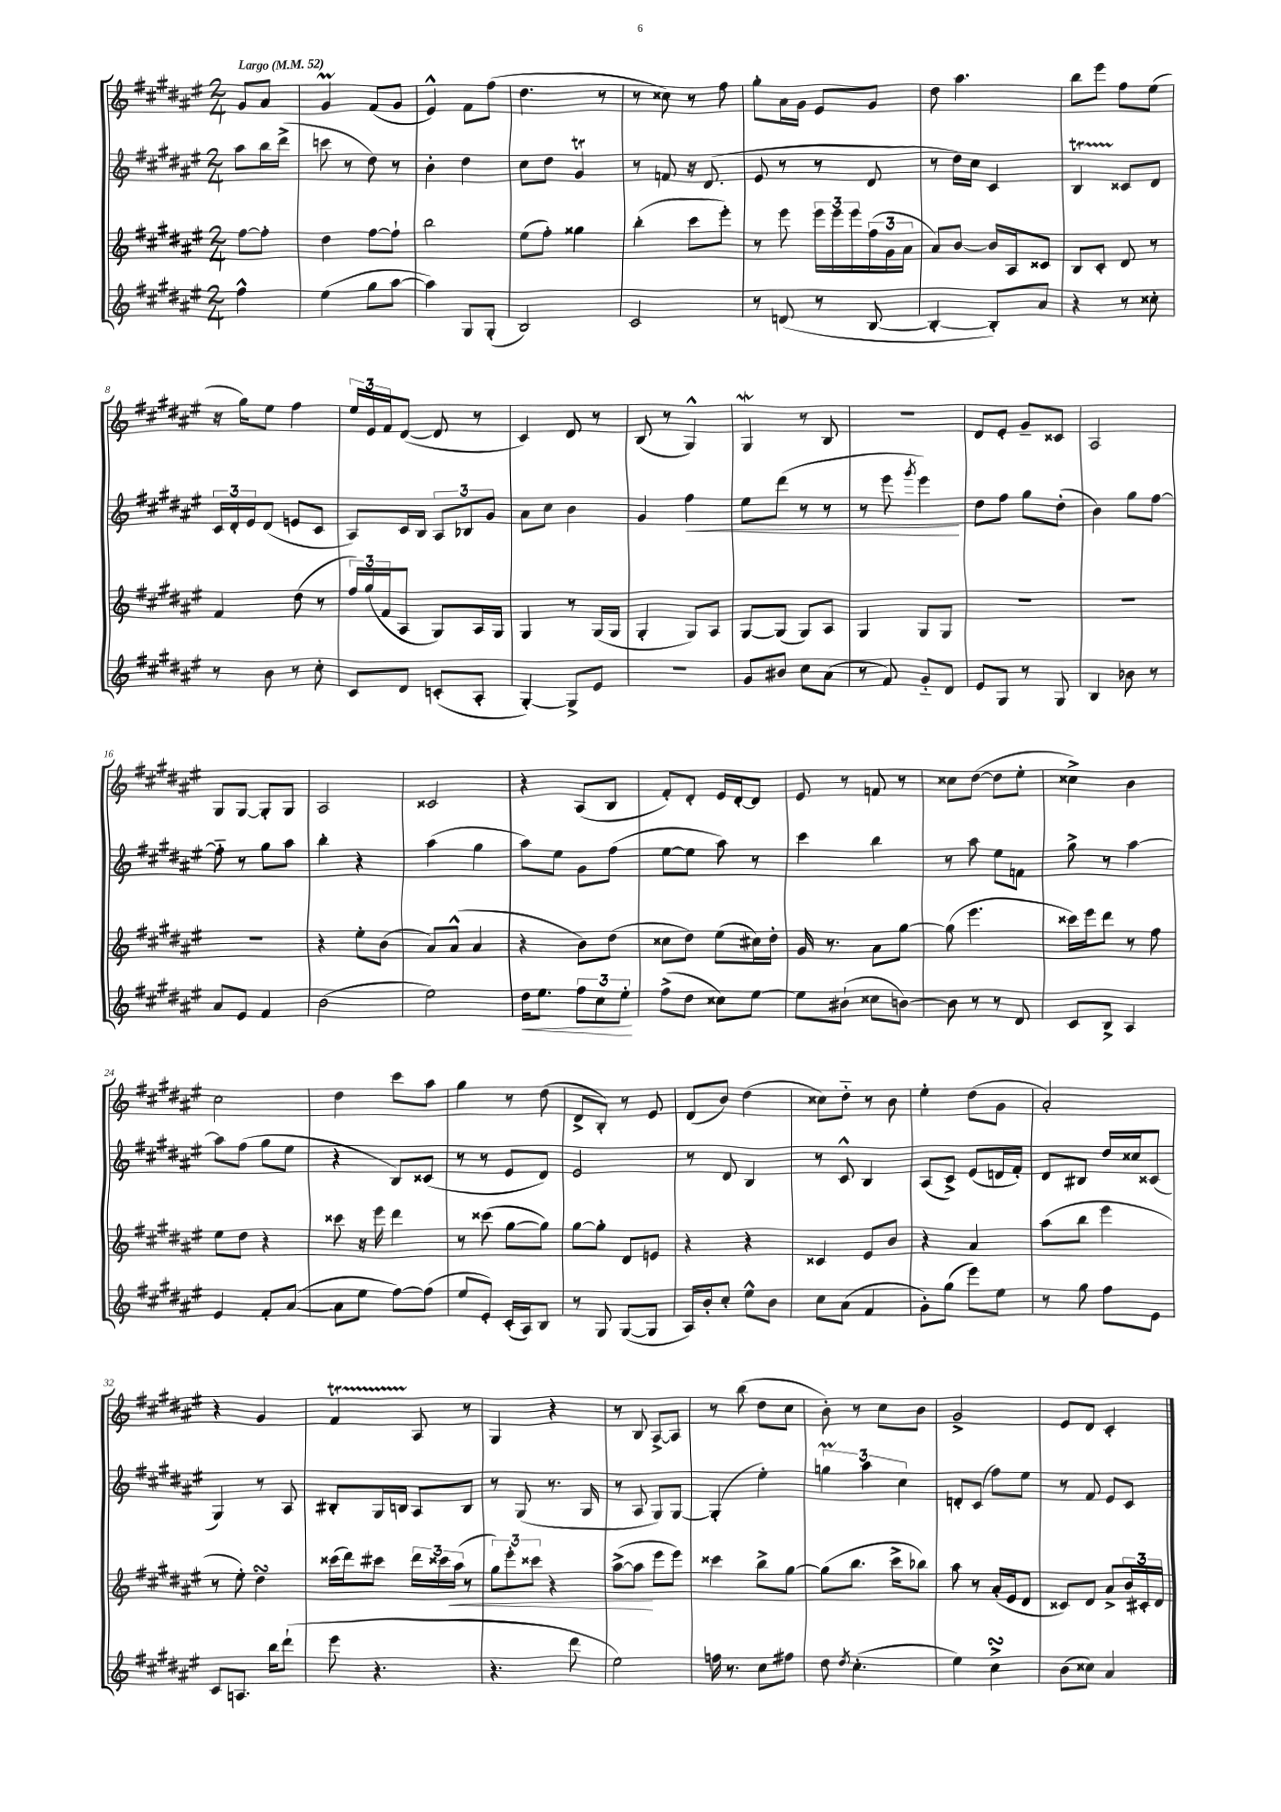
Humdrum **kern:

**kern	**dynam	**kern	**dynam	**kern	**dynam	**kern
*part4	*part4	*part3	*part3	*part2	*part2	*part1
*staff4	*staff4	*staff3	*staff3	*staff2	*staff2	*staff1
*clefG2	*	*clefG2	*	*clefG2	*	*clefG2
*k[f#c#g#d#a#e#]	*	*k[f#c#g#d#a#e#]	*	*k[f#c#g#d#a#e#]	*	*k[f#c#g#d#a#e#]
*M2/4	*	*M2/4	*	*M2/4	*	*M2/4
*MM52	*	*MM52	*	*MM52	*	*MM52
=	=	=	=	=	=	=
!	!	!	!	!	!	!LO:TX:a:B:t=Largo
4ff#^^\	.	[8ff#\L	.	8aa#\L	.	8g#/L
.	.	8ff#'\J]	.	16bb\L	.	8a#/J
.	.	.	.	(16ddd#^\JJ	.	.
=1	=1	=1	=1	=1	=1	=1
(4ee#\	.	4dd#\	.	8cccn\	.	4g#M/
.	.	.	.	8r	.	.
8gg#\L	.	[8ff#\L	.	8dd#\)	.	(8f#/L
[8aa#\J	.	8ff#`\J]	.	8r	.	8g#/J
=2	=2	=2	=2	=2	=2	=2
4aa#\])	.	2bb\	.	4b'\	.	4e#^^/)
8G#/L	.	.	.	4dd#\	.	8f#\L
(8G#'/J	.	.	.	.	.	(8ff#\J
=3	=3	=3	=3	=3	=3	=3
2B/)	.	(8ee#\L	.	8cc#\L	.	4.dd#\
.	.	8ff#'\J)	.	8dd#\J	.	.
.	.	4gg##X\	.	4g#T/	.	.
.	.	.	.	.	.	8r
=4	=4	=4	=4	=4	=4	=4
2c#/	.	(4bb'\	.	8r	.	8r
.	.	.	.	8fn/	.	8cc##X\)
.	.	8ccc#\L	.	16r	.	8r
.	.	.	.	(8.d#/	.	.
.	.	8eee#'\J)	.	.	.	8ff#\
=5	=5	=5	=5	=5	=5	=5
8r	.	8r	.	8e#/	.	8gg#'\L
(8dn/	.	8eee#\	.	8r	.	16a#\L
.	.	.	.	.	.	16g#\JJ
8r	.	24eee#\LL	.	8r	.	8e#/L
.	.	24eee#\	.	.	.	.
.	.	24eee#\	.	.	.	.
[8B/	.	(24ff#\	.	8d#/	.	8g#/J
.	.	24g#\	.	.	.	.
.	.	24a#\JJ	.	.	.	.
=6	=6	=6	=6	=6	=6	=6
4B'/_	.	8a#/L)	.	8r	.	8dd#\
.	.	[8b/J	.	16dd#\LL)	.	4.aa#\
.	.	.	.	16cc#\JJ	.	.
8B'/L])	.	16b/LL]	.	4c#/	.	.
.	.	16A#/J	.	.	.	.
8a#/J	.	8c##X/J	.	.	.	.
=7	=7	=7	=7	=7	=7	=7
4r	.	8B/L	.	4BT/	.	8bb\L
.	.	8c#'/J	.	.	.	8eee#\J
8r	.	8d#/	.	8c##X/L	.	8ff#\L
8cc##X'\	.	8r	.	8d#/J	.	(8ee#\J
!!LO:LB:g=z
=8	=8	=8	=8	=8	=8	=8
8r	.	4f#/	.	24c#/LL	.	16r
.	.	.	.	24d#'/	.	.
.	.	.	.	.	.	16gg#\KL)
.	.	.	.	24e#/J	.	.
8b\	.	.	.	(8d#/J	.	8ee#\J
8r	.	(8dd#\	.	8en/L	.	4ff#\
8cc#'\	.	8r	.	8c#/J	.	.
=9	=9	=9	=9	=9	=9	=9
8c#/L	.	24ff#/LL)	.	8A#/L)	.	24ee#/LL
.	.	(24gg#/	.	.	.	24e#/
.	.	24f#/J	.	.	.	24f#/J
8d#/J	.	8A#/J	.	16c#/L	.	([8d#/J
.	.	.	.	16B/JJ	.	.
(8cn'/L	.	8G#/L)	.	12A#/L	.	8d#/]
.	.	.	.	12B-X/	.	.
8A#'/J	.	16A#/L	.	.	.	8r
.	.	.	.	12g#/J	.	.
.	.	16G#/JJ	.	.	.	.
=10	=10	=10	=10	=10	=10	=10
[4G#'/)	.	4G#/	.	8a#\L	.	4c#/)
.	.	.	.	8cc#\J	.	.
8G#^/L]	.	8r	.	4b\	.	8d#/
8e#/J	.	(16G#/LL	.	.	.	8r
.	.	16G#/JJ	.	.	.	.
=11	=11	=11	=11	=11	=11	=11
2r	.	4G#'/	.	4g#/	.	(8B/
.	.	.	.	.	.	8r
!	!	!	!	!	!LO:HP:b	!
.	.	8G#/L)	.	4ff#\	<	4G#^^/)
.	.	8A#/J	.	.	.	.
=12	=12	=12	=12	=12	=12	=12
8g#/L	.	[8G#/L	.	8ee#\L	.	4G#W/
8b#X/J	.	(8G#/J]	.	(8ddd#\J	.	.
8cc#\L	.	8G#/L)	.	8r	.	8r
(8a#\J	.	8A#/J	.	8r	.	8B/
=13	=13	=13	=13	=13	=13	=13
8r	.	4G#/	.	8r	.	2r
8f#/)	.	.	.	8eee#\	.	.
.	.	.	.	8qggg#/	.	.
8g#/L	.	8G#/L	.	4eee#\)	.	.
8d#/J	.	8G#/J	.	.	.	.
.	.	.	.	.	[	.
=14	=14	=14	=14	=14	=14	=14
8e#/L	.	2r	.	8dd#\L	.	8d#/L
8G#/J	.	.	.	8ff#\J	.	8e#'/J
8r	.	.	.	8gg#\L	.	8g#~/L
8G#/	.	.	.	(8dd#'\J	.	8c##X/J
=15	=15	=15	=15	=15	=15	=15
4B/	.	2r	.	4b\)	.	2A#/
8b-X\	.	.	.	8gg#\L	.	.
8r	.	.	.	[8ff#\J	.	.
!!LO:LB:g=z
=16	=16	=16	=16	=16	=16	=16
8a#/L	.	2r	.	8ff#\]	.	8G#/L
8e#/J	.	.	.	8r	.	[8G#/J
4f#/	.	.	.	8gg#\L	.	8G#'/L]
.	.	.	.	8aa#\J	.	8G#/J
=17	=17	=17	=17	=17	=17	=17
(2b\	.	4r	.	4bb'\	.	2A#/
.	.	8ee#'\L	.	4r	.	.
.	.	(8b\J	.	.	.	.
=18	=18	=18	=18	=18	=18	=18
2ee#\)	.	8a#/L)	.	(4aa#\	.	2c##X/
.	.	(8a#^^/J	.	.	.	.
.	.	4a#/	.	4gg#\	.	.
=19	=19	=19	=19	=19	=19	=19
!	!LO:HP:b	!	!	!	!	!
16dd#\KL	<	4r	.	8aa#\L)	.	4r
8.ee#\J	.	.	.	.	.	.
.	.	.	.	8ee#\J	.	.
12ff#\L	.	8b\L)	.	8g#\L	.	(8A#/L
12cc#\	.	.	.	.	.	.
.	.	(8dd#\J	.	(8ff#\J	.	8B/J
12ee#'\J	.	.	.	.	.	.
.	[	.	.	.	.	.
=20	=20	=20	=20	=20	=20	=20
(8ff#^\L	.	8cc##X\L	.	[8ee#\L	.	8f#'/L)
8dd#\J	.	8dd#\J)	.	8ee#\J]	.	8d#'/J
8cc##X\L)	.	(8ee#\L	.	8aa#\)	.	16e#/LL
.	.	.	.	.	.	[16d#'/J
[8ee#\J	.	16cc#X\L)	.	8r	.	8d#/J]
.	.	16dd#'\JJ	.	.	.	.
=21	=21	=21	=21	=21	=21	=21
8ee#\L]	.	16g#/	.	4ccc#\	.	8e#/
.	.	8.r	.	.	.	.
(8b#X`\J	.	.	.	.	.	8r
8cc##X\L	.	8a#\L	.	4bb\	.	8fn/
[8bn\J)	.	[8gg#\J	.	.	.	8r
=22	=22	=22	=22	=22	=22	=22
8b\]	.	(8gg#\]	.	8r	.	8cc##X\L
8r	.	4.eee#\	.	8aa#\	.	([8dd#\J
8r	.	.	.	8ee#\L	.	8dd#\L]
8d#/	.	.	.	8fn\J	.	8ee#'\J
=23	=23	=23	=23	=23	=23	=23
8c#/L	.	16ccc##X\LL)	.	8gg#^\	.	4cc##X^\)
.	.	16eee#\J	.	.	.	.
8B^/J	.	8ddd#\J	.	8r	.	.
4A#/	.	8r	.	[4aa#\	.	4b\
.	.	8ff#\	.	.	.	.
!!LO:LB:g=z
=24	=24	=24	=24	=24	=24	=24
4e#/	.	8ee#\L	.	8aa#\L]	.	2cc#\
.	.	8dd#\J	.	(8ff#\J	.	.
8f#'/L	.	4r	.	8gg#\L	.	.
([8a#/J	.	.	.	8ee#\J	.	.
=25	=25	=25	=25	=25	=25	=25
8a#\L]	.	8ccc##X\	.	4r	.	4dd#\
8ee#\J	.	16r	.	.	.	.
.	.	16eee#\	.	.	.	.
[8ff#\L)	.	4ddd#\	.	8B/L)	.	8ccc#\L
(8ff#\J]	.	.	.	(8c##X/J	.	8aa#\J
=26	=26	=26	=26	=26	=26	=26
8ee#/L	.	8r	.	8r	.	4gg#\
8e#'/J)	.	(8ccc##X\	.	8r	.	.
(16c#'/LL	.	[8gg#\L	.	8e#/L	.	8r
16A#/J)	.	.	.	.	.	.
8B/J	.	8gg#\J])	.	8d#/J)	.	(8dd#\
=27	=27	=27	=27	=27	=27	=27
8r	.	[8gg#\L	.	2e#/	.	8d#^/L
8G#/	.	8gg#'\J]	.	.	.	8B'/J)
([8G#/L	.	8d#/L	.	.	.	8r
8G#/J]	.	8en/J	.	.	.	8e#/
=28	=28	=28	=28	=28	=28	=28
16A#/LL)	.	4r	.	8r	.	(8d#/L
16b'/J	.	.	.	.	.	.
8cc#'/J	.	.	.	8d#/	.	8b/J)
8ee#^^\L	.	4r	.	4B/	.	(4dd#\
8b\J	.	.	.	.	.	.
=29	=29	=29	=29	=29	=29	=29
8cc#\L	.	4c##X/	.	8r	.	8cc##X\L)
(8a#\J	.	.	.	8c#^^/	.	8dd#\J
4f#/	.	8e#/L	.	4B/	.	8r
.	.	8b/J	.	.	.	8b\
=30	=30	=30	=30	=30	=30	=30
8g#'\L)	.	4r	.	(8A#/L	.	4ee#'\
(8gg#\J	.	.	.	8c#^/J)	.	.
8eee#\L)	.	4a#/	.	(8e#/L	.	(8dd#\L
8ee#\J	.	.	.	16dn/L	.	8g#\J
.	.	.	.	16f#'/JJ)	.	.
=31	=31	=31	=31	=31	=31	=31
8r	.	(8aa#\L	.	8d#/L	.	2a#'/)
8gg#\	.	8bb\J	.	8B#X/J	.	.
8ff#\L	.	4eee#\	.	16dd#/LL	.	.
.	.	.	.	16cc##X/J	.	.
8e#\J	.	.	.	(8c##X/J	.	.
!!LO:LB:g=z
=32	=32	=32	=32	=32	=32	=32
8c#/L	.	8r	.	4G#/)	.	4r
8.An/J	.	8ee#'\)	.	.	.	.
.	.	4dd#sSSS\	.	8r	.	4g#/
16bb\KL	.	.	.	.	.	.
(8ddd#`\J	.	.	.	8A#/	.	.
=33	=33	=33	=33	=33	=33	=33
8eee#\	.	(16ccc##X\LL	.	8B#X'/L	.	4f#T/
.	.	16ddd#\J)	.	.	.	.
4.r	.	8ccc#X\J	.	16G#/L	.	.
.	.	.	.	16Bn/JJ	.	.
.	.	24ddd#\LL	.	8A#/L	.	8A#/
.	.	24ccc##X\	.	.	.	.
!	!	!	!LO:HP:b	!	!	!
.	.	(24aa#\JJ	<	.	.	.
.	.	8r	.	8B/J	.	8r
=34	=34	=34	=34	=34	=34	=34
4.r	.	12gg#\L)	.	8r	.	4G#/
.	.	12eee#'\	.	.	.	.
.	.	.	.	(8G#/	.	.
.	.	12ccc##X\J	.	.	.	.
.	.	4r	.	8.r	.	4r
8ddd#\	.	.	.	.	.	.
.	.	.	.	16G#/	.	.
=35	=35	=35	=35	=35	=35	=35
2ee#\)	.	([8aa#^\L	.	8r	.	8r
.	.	8aa#\J]	.	8A#/	.	8B/
.	.	8eee#\L	[	8G#/L)	.	[8A#^/L
.	.	8eee#\J)	.	[8G#/J	.	8A#/J]
=36	=36	=36	=36	=36	=36	=36
16ffn\	.	4ccc##X\	.	(4G#'/]	.	8r
8.r	.	.	.	.	.	.
.	.	.	.	.	.	(8bb\
8cc#\L	.	8bb^\L	.	4ee#'\)	.	8dd#\L
8ff#X\J	.	[8gg#\J	.	.	.	8cc#\J
=37	=37	=37	=37	=37	=37	=37
8dd#\	.	(8gg#\L]	.	6ggnM\	.	8b'\)
8qdd#/	.	.	.	.	.	.
(4.cc#'\	.	8.bb\J	.	.	.	8r
.	.	.	.	6aa#\	.	.
.	.	.	.	.	.	8cc#\L
.	.	16ccc#^\KL	.	.	.	.
.	.	.	.	6cc#\	.	.
.	.	8bb-X\J)	.	.	.	8b\J
=38	=38	=38	=38	=38	=38	=38
4ee#\)	.	8aa#\	.	8dn'/L	.	2g#^/
.	.	8r	.	(8c#/J	.	.
4cc#sSSS^\	.	(16a#'/LL	.	8ff#\L)	.	.
.	.	16e#/J	.	.	.	.
.	.	8d#/J	.	8ee#\J	.	.
=39	=39	=39	=39	=39	=39	=39
(8b\L	.	8c##X/L)	.	8r	.	8e#/L
8cc##X\J)	.	8d#/J	.	8f#/	.	8d#/J
4a#/	.	8a#^/L	.	8e#/L	.	4c#'/
.	.	24b/L	.	8c#/J	.	.
.	.	24c#X'/	.	.	.	.
.	.	24d#/JJ	.	.	.	.
==	==	==	==	==	==	==
*-	*-	*-	*-	*-	*-	*-
